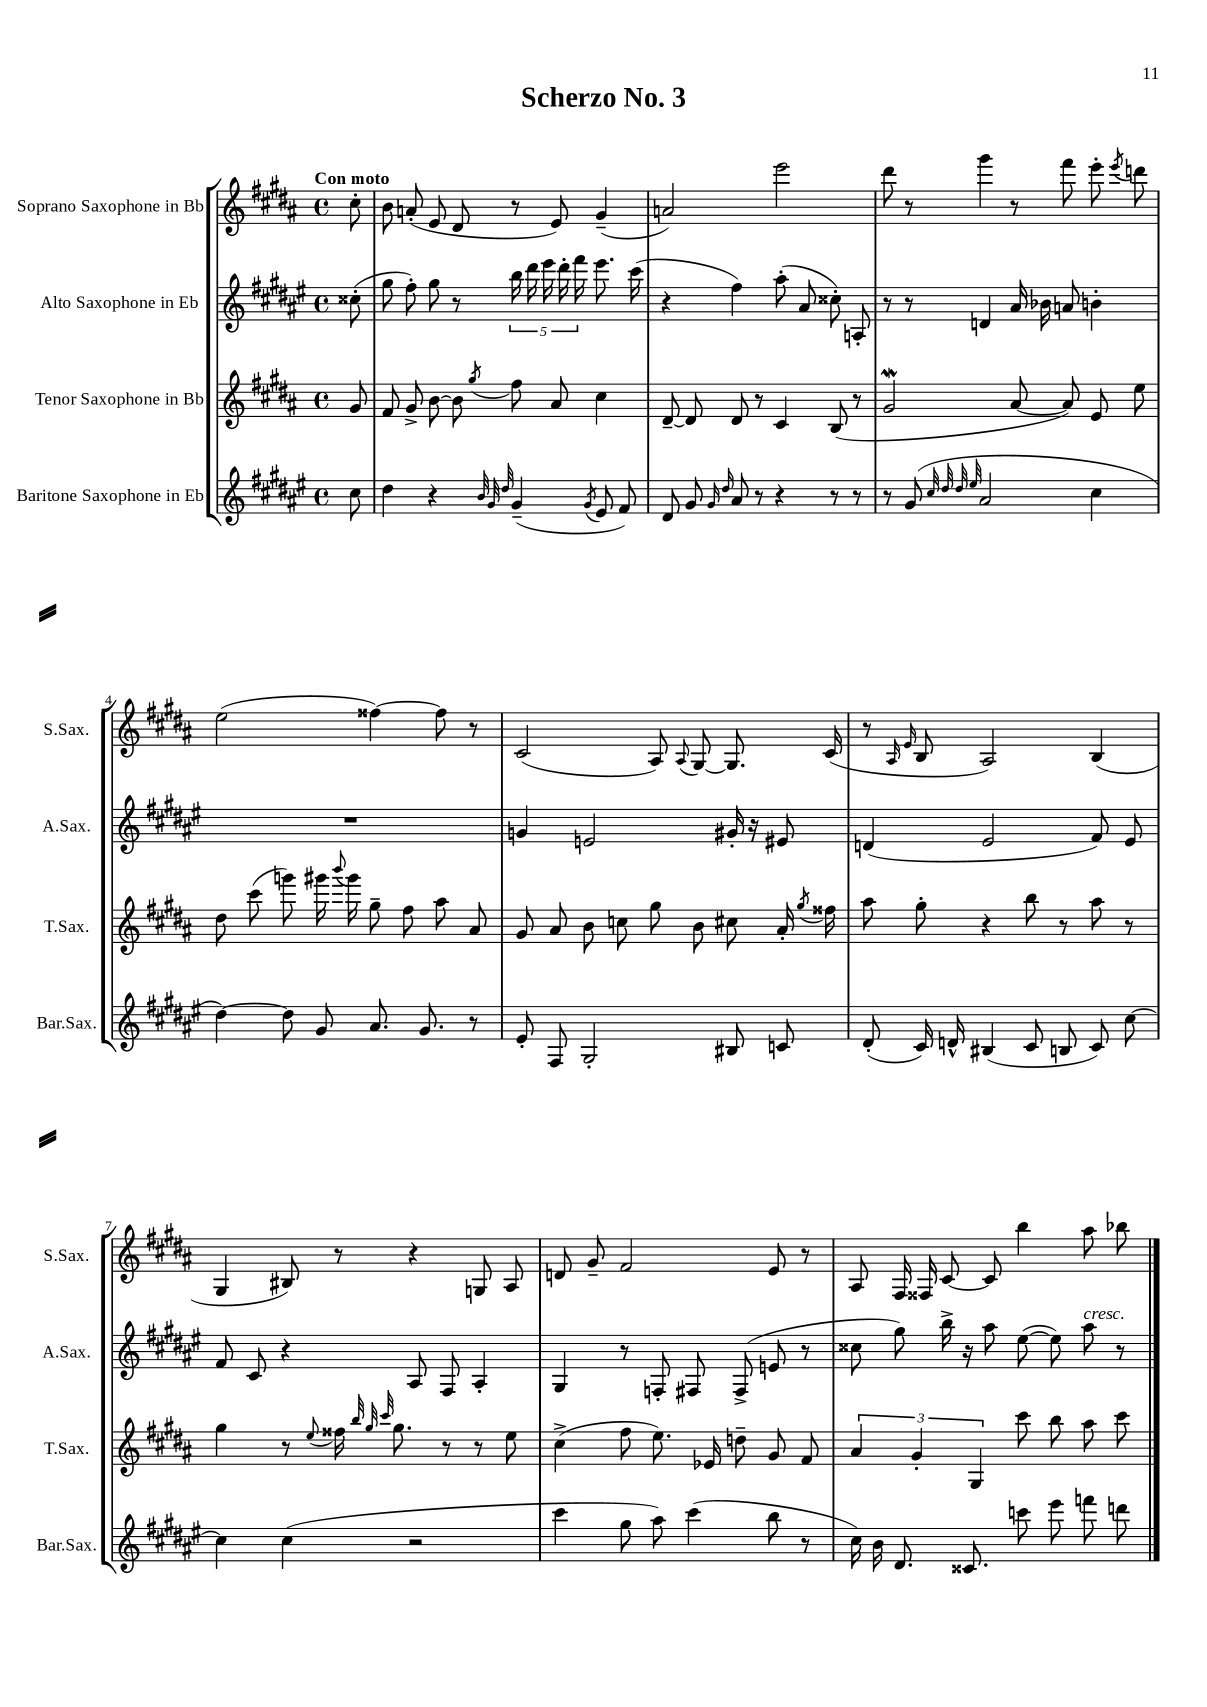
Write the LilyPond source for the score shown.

\header { title = "Scherzo No. 3" }
<<
\new StaffGroup <<
\new Staff = "s0" \with { instrumentName = "Soprano Saxophone in Bb" shortInstrumentName = "S.Sax." } {
    \clef treble \key b \major \defaultTimeSignature \time 4/4 \partial 8 \tempo "Con moto"
    \autoBeamOff cis''8-. |
    b'8 a'8-.( e'8 dis'8 r8 e'8) gis'4--( |
    a'2) e'''2 |
    dis'''8 r8 gis'''4 r8 fis'''8 e'''8-. \acciaccatura { e'''8 } d'''8 |
    e''2( fisis''4~) fisis''8 r8 |
    cis'2( ais8) \appoggiatura { ais8 } gis8~ gis8. cis'16( |
    r8 \grace { ais16 e'16 } b8 ais2) b4( |
    gis4 bis8) r8 r4 g8 ais8 |
    d'8 gis'8-- fis'2 e'8 r8 |
    ais8 fis16 fisis16 cis'8~ cis'8 b''4 ais''8 bes''8 \bar "|." |
}
\new Staff = "s1" \with { instrumentName = "Alto Saxophone in Eb" shortInstrumentName = "A.Sax." } {
    \clef treble \key fis \major \defaultTimeSignature \time 4/4 \partial 8
    \autoBeamOff cisis''8-.( |
    gis''8 fis''8-.) gis''8 r8 \tuplet 5/4 { b''16 dis'''16 eis'''16 dis'''16-. fis'''16 } eis'''8. cis'''16( |
    r4 fis''4) ais''8-.( ais'8 cisis''8-.) a8-. |
    r8 r8 d'4 ais'16 bes'16 a'8 b'4-. |
    R1 |
    g'4 e'2 gis'16-. r16 eis'8 |
    d'4( eis'2 fis'8) eis'8 |
    fis'8 cis'8 r4 ais8 fis8 ais4-. |
    gis4 r8 f8-. fis8 fis8->( e'8 r8 |
    cisis''8 gis''8) b''16-> r16 ais''8 eis''8~( eis''8) ais''8^\markup { \italic "cresc." } r8 \bar "|." |
}
\new Staff = "s2" \with { instrumentName = "Tenor Saxophone in Bb" shortInstrumentName = "T.Sax." } {
    \clef treble \key b \major \defaultTimeSignature \time 4/4 \partial 8
    \autoBeamOff gis'8 |
    fis'8 gis'8-> b'8~ b'8 \acciaccatura { gis''8 } fis''8 ais'8 cis''4 |
    dis'8~-- dis'8 dis'8 r8 cis'4 b8( r8 |
    gis'2\mordent ais'8~ ais'8) e'8 e''8 |
    dis''8 cis'''8( g'''8) gis'''16 \appoggiatura { b'''8 } gis'''16 gis''8-- fis''8 ais''8 ais'8 |
    gis'8 ais'8 b'8 c''8 gis''8 b'8 cis''8 ais'16-. \acciaccatura { gis''8 } fisis''16 |
    ais''8 gis''8-. r4 b''8 r8 ais''8 r8 |
    gis''4 r8 \appoggiatura { e''8 } fisis''16 \grace { b''32 gis''32 cis'''32 } gis''8. r8 r8 e''8 |
    cis''4->( fis''8 e''8.) ees'16 d''8-- gis'8 fis'8 |
    \tuplet 3/2 { ais'4 gis'4-. gis4 } cis'''8 b''8 ais''8 cis'''8 \bar "|." |
}
\new Staff = "s3" \with { instrumentName = "Baritone Saxophone in Eb" shortInstrumentName = "Bar.Sax." } {
    \clef treble \key fis \major \defaultTimeSignature \time 4/4 \partial 8
    \autoBeamOff cis''8 |
    dis''4 r4 \grace { b'32 gis'32 dis''32 } gis'4--( \acciaccatura { gis'8 } eis'8 fis'8) |
    dis'8 gis'8 \grace { gis'16 dis''16 } ais'8 r8 r4 r8 r8 |
    r8 gis'8( \grace { cis''32 dis''32 dis''32 eis''32 } ais'2 cis''4 |
    dis''4~) dis''8 gis'8 ais'8. gis'8. r8 |
    eis'8-. fis8 gis2-. bis8 c'8 |
    dis'8-.( cis'16) d'16-^ bis4( cis'8 b8 cis'8) cis''8~ |
    cis''4 cis''4( r2 |
    cis'''4 gis''8 ais''8) cis'''4( b''8 r8 |
    cis''16) b'16 dis'8. cisis'8. c'''8 eis'''8 f'''8 d'''8 \bar "|." |
}
>>
>>
